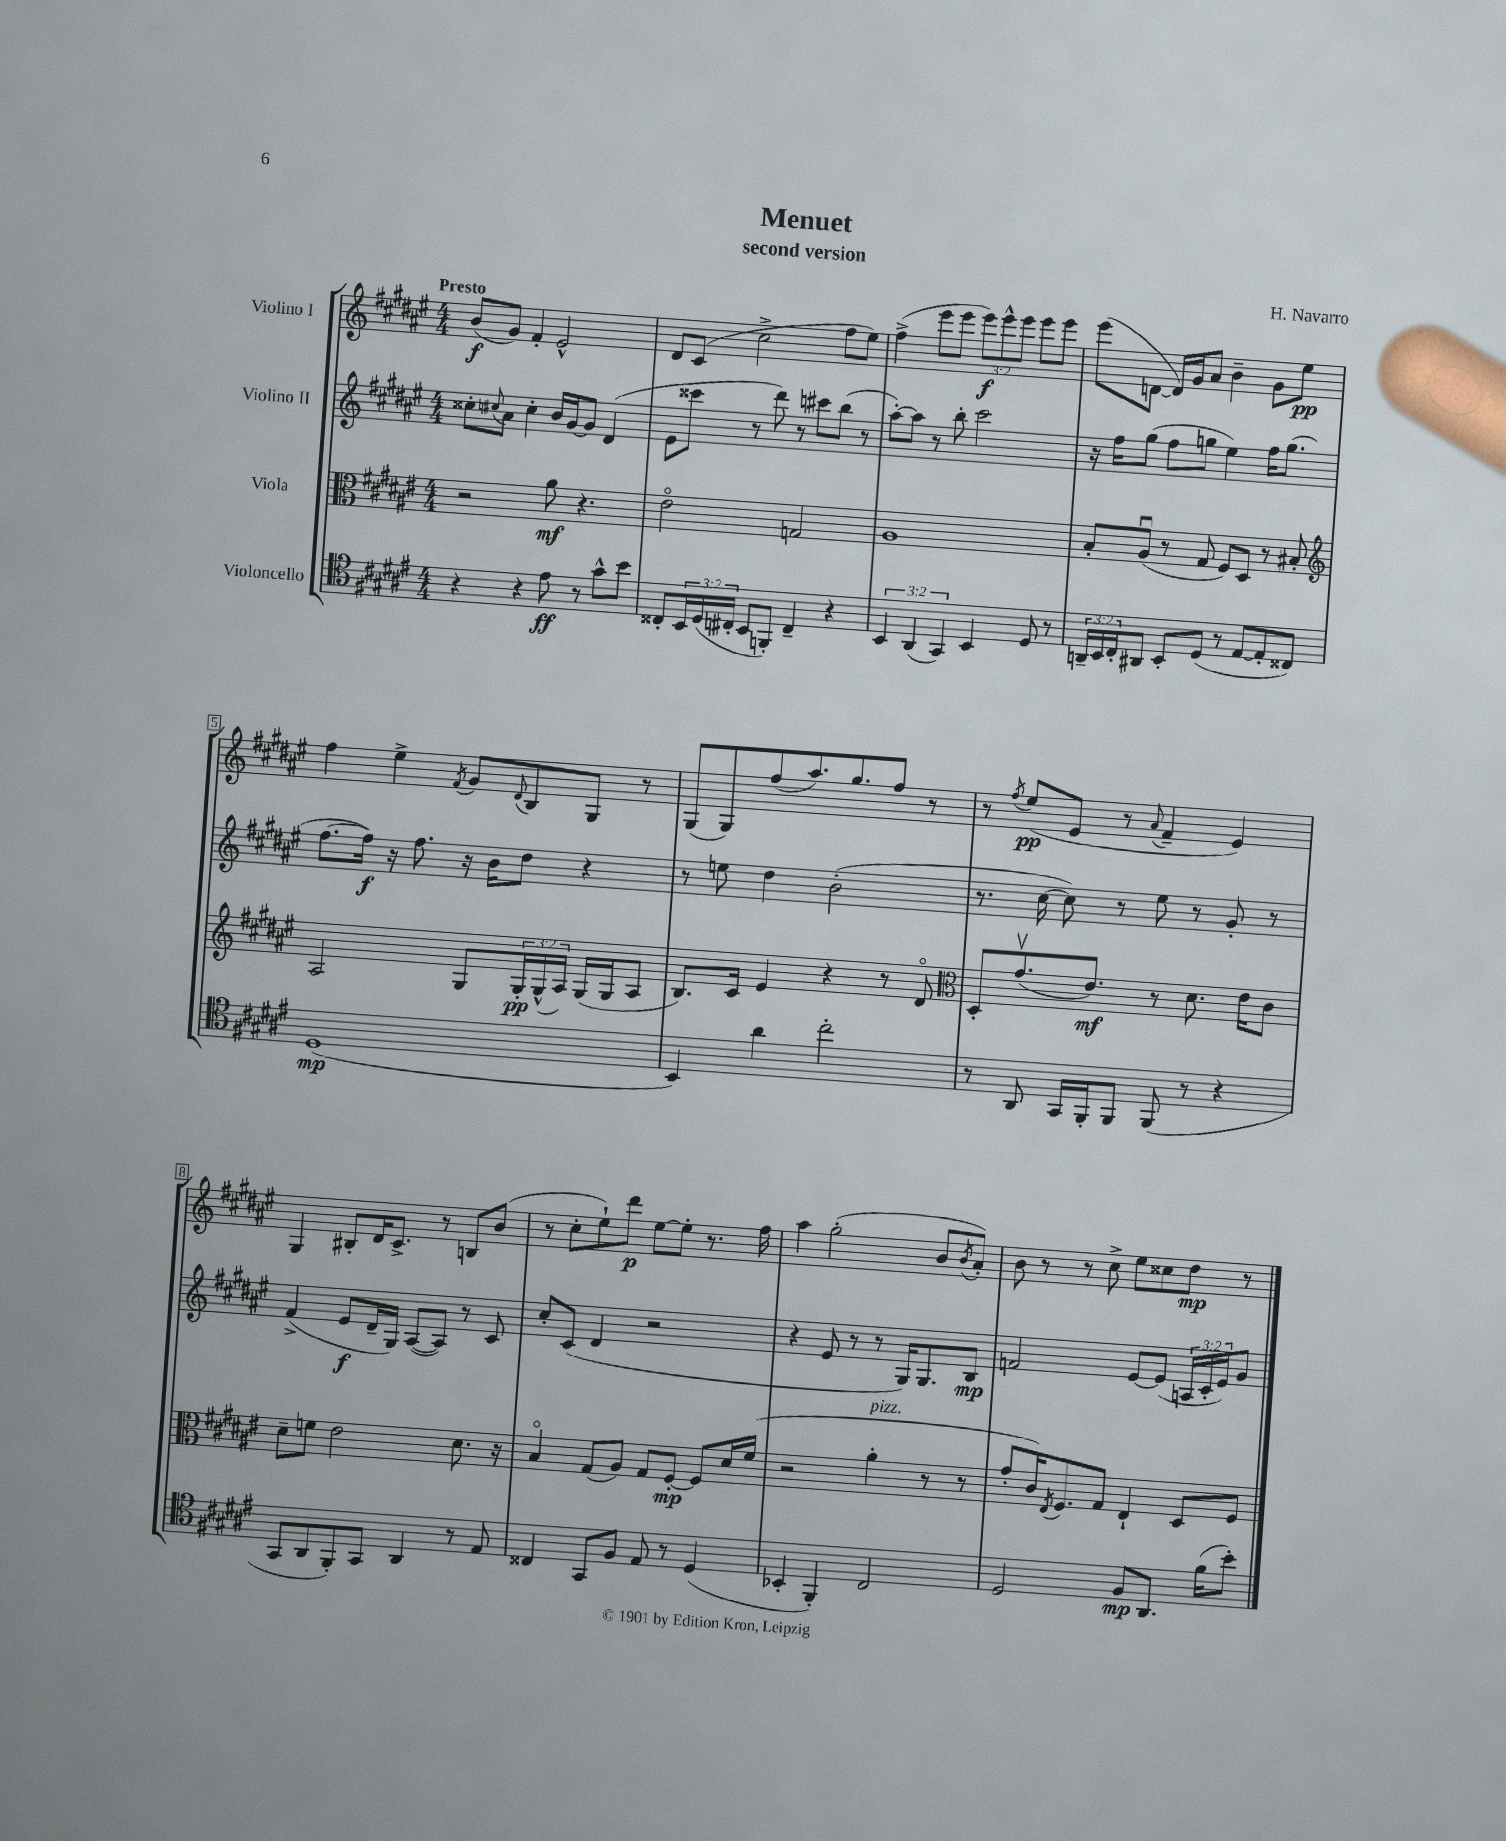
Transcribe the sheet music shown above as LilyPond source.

\header { title = "Menuet" composer = "H. Navarro" subtitle = "second version" }
<<
\new StaffGroup <<
\new Staff = "s0" \with { instrumentName = "Violino I" } {
    \clef treble \key fis \major \numericTimeSignature \time 4/4 \override Staff.TupletNumber.text = #tuplet-number::calc-fraction-text \tempo "Presto"
    b'8\f( gis'8) fis'4-. eis'2-^ |
    dis'8 cis'8( cis''2-> fis''8 eis''8) |
    fis''4->( eis'''8 eis'''8 \tuplet 3/2 { eis'''8\f) eis'''8-^ eis'''8 } eis'''8 eis'''8 |
    eis'''8( d'8~ d'16) gis'16 ais'8 b'4-- gis'8 eis''8\pp |
    fis''4 eis''4-> \acciaccatura { fis'8 } gis'8 \appoggiatura { dis'8 } b8 gis8 r8 |
    gis8( gis8) fis''8( ais''8.) gis''8. fis''8 r8 |
    r8 \acciaccatura { fis''8 } eis''8\pp( eis'8 r8 \appoggiatura { ais'8 } fis'4-- eis'4) |
    gis4 bis8-. dis'16 cis'8.-> r8 b8 b'8( |
    r8 cis''8-. eis''8-!) dis'''8\p eis''8~ eis''8-. r8. fis''16 |
    ais''4 gis''2-.( b'8 \acciaccatura { b'8 } ais'8-.) |
    b'8 r8 r8 cis''8-> eis''8 cisis''8 dis''8\mp r8 \bar "|." |
}
\new Staff = "s1" \with { instrumentName = "Violino II" } {
    \clef treble \key fis \major \numericTimeSignature \time 4/4 \override Staff.TupletNumber.text = #tuplet-number::calc-fraction-text
    cisis''8-. \appoggiatura { cis''8 } ais'8 cis''4-. b'16 gis'16~ gis'8 dis'4( |
    eis'8 cisis'''8 r8 dis'''8) r8 cis'''8 b''8( r8 |
    ais''8~-.) ais''8 r8 b''8-. cis'''2 |
    r16 fis''16 gis''8( fis''8 g''8 eis''4) fis''16 g''8.( |
    fis''8.~ fis''16\f) r16 fis''8. r16 b'16 dis''8 r4 |
    r8 e''8 dis''4 b'2-.( |
    r8. cis''16~ cis''8) r8 eis''8 r8 gis'8-. r8 |
    fis'4->( eis'8\f dis'16-- gis16) ais8~( ais8) r8 cis'8 |
    cis''8-. cis'8( dis'4 r2 |
    r4 eis'8 r8 r8 gis16) gis8. b8\mp |
    f'2 eis'8~ eis'8( \tuplet 3/2 { a16 cis'16-. eis'16) } gis'8 \bar "|." |
}
\new Staff = "s2" \with { instrumentName = "Viola" } {
    \clef alto \key fis \major \numericTimeSignature \time 4/4 \override Staff.TupletNumber.text = #tuplet-number::calc-fraction-text
    r2 ais'8\mf r4. |
    eis'2\flageolet g2 |
    ais1 |
    b8-. ais8\downbow( r8 gis8 fis8) dis8 r8 bis8-. |
    \clef treble ais2 gis8 \tuplet 3/2 { gis16-.\pp gis16-^( ais16) } gis16( gis16 ais8 |
    b8.) cis'16 eis'4 r4 r8 dis'8\flageolet |
    \clef alto dis8-. gis'8.\upbow( eis'8.\mf) r8 dis'8. eis'16 cis'8 |
    dis'8-- f'8 eis'2 dis'8. r16 |
    b4\flageolet gis8( ais8) gis8 fis8~-.\mp fis8 dis'16 fis'16( |
    r2 ais'4-.^\markup { \italic "pizz." } r8 r8 |
    gis'8-. cis'16) \acciaccatura { eis8 } fis8. gis8 eis4-! dis8 fis8 \bar "|." |
}
\new Staff = "s3" \with { instrumentName = "Violoncello" } {
    \clef tenor \key fis \major \numericTimeSignature \time 4/4 \override Staff.TupletNumber.text = #tuplet-number::calc-fraction-text
    r4 r4 eis'8\ff r8 gis'8-^ b'8 |
    cisis8-. \tuplet 3/2 { b,16 dis16( cis16-. } b,8 f,8-.) cis4-- r4 |
    \tuplet 3/2 { b,4 ais,4( gis,4) } b,4 dis8 r8 |
    \tuplet 3/2 { a,16-- b,16 cis16-. } ais,8 b,8-. dis8( r8 eis8~ eis8-. cisis8) |
    dis1\mp( |
    b,4) ais'4 cis''2-. |
    r8 ais,8 gis,16 fis,16-. fis,8 fis,8( r8 r4 |
    gis,8 ais,8 fis,8-.) gis,8 ais,4 r8 eis8 |
    cisis4 gis,8 fis8 eis8 r8 dis4( |
    bes,4-. fis,4-.) cis2 |
    dis2 fis8\mp ais,8. fis'16( b'8-.) \bar "|." |
}
>>
>>
\layout { \context { \Score \override BarNumber.stencil = #(make-stencil-boxer 0.1 0.3 ly:text-interface::print) } }
